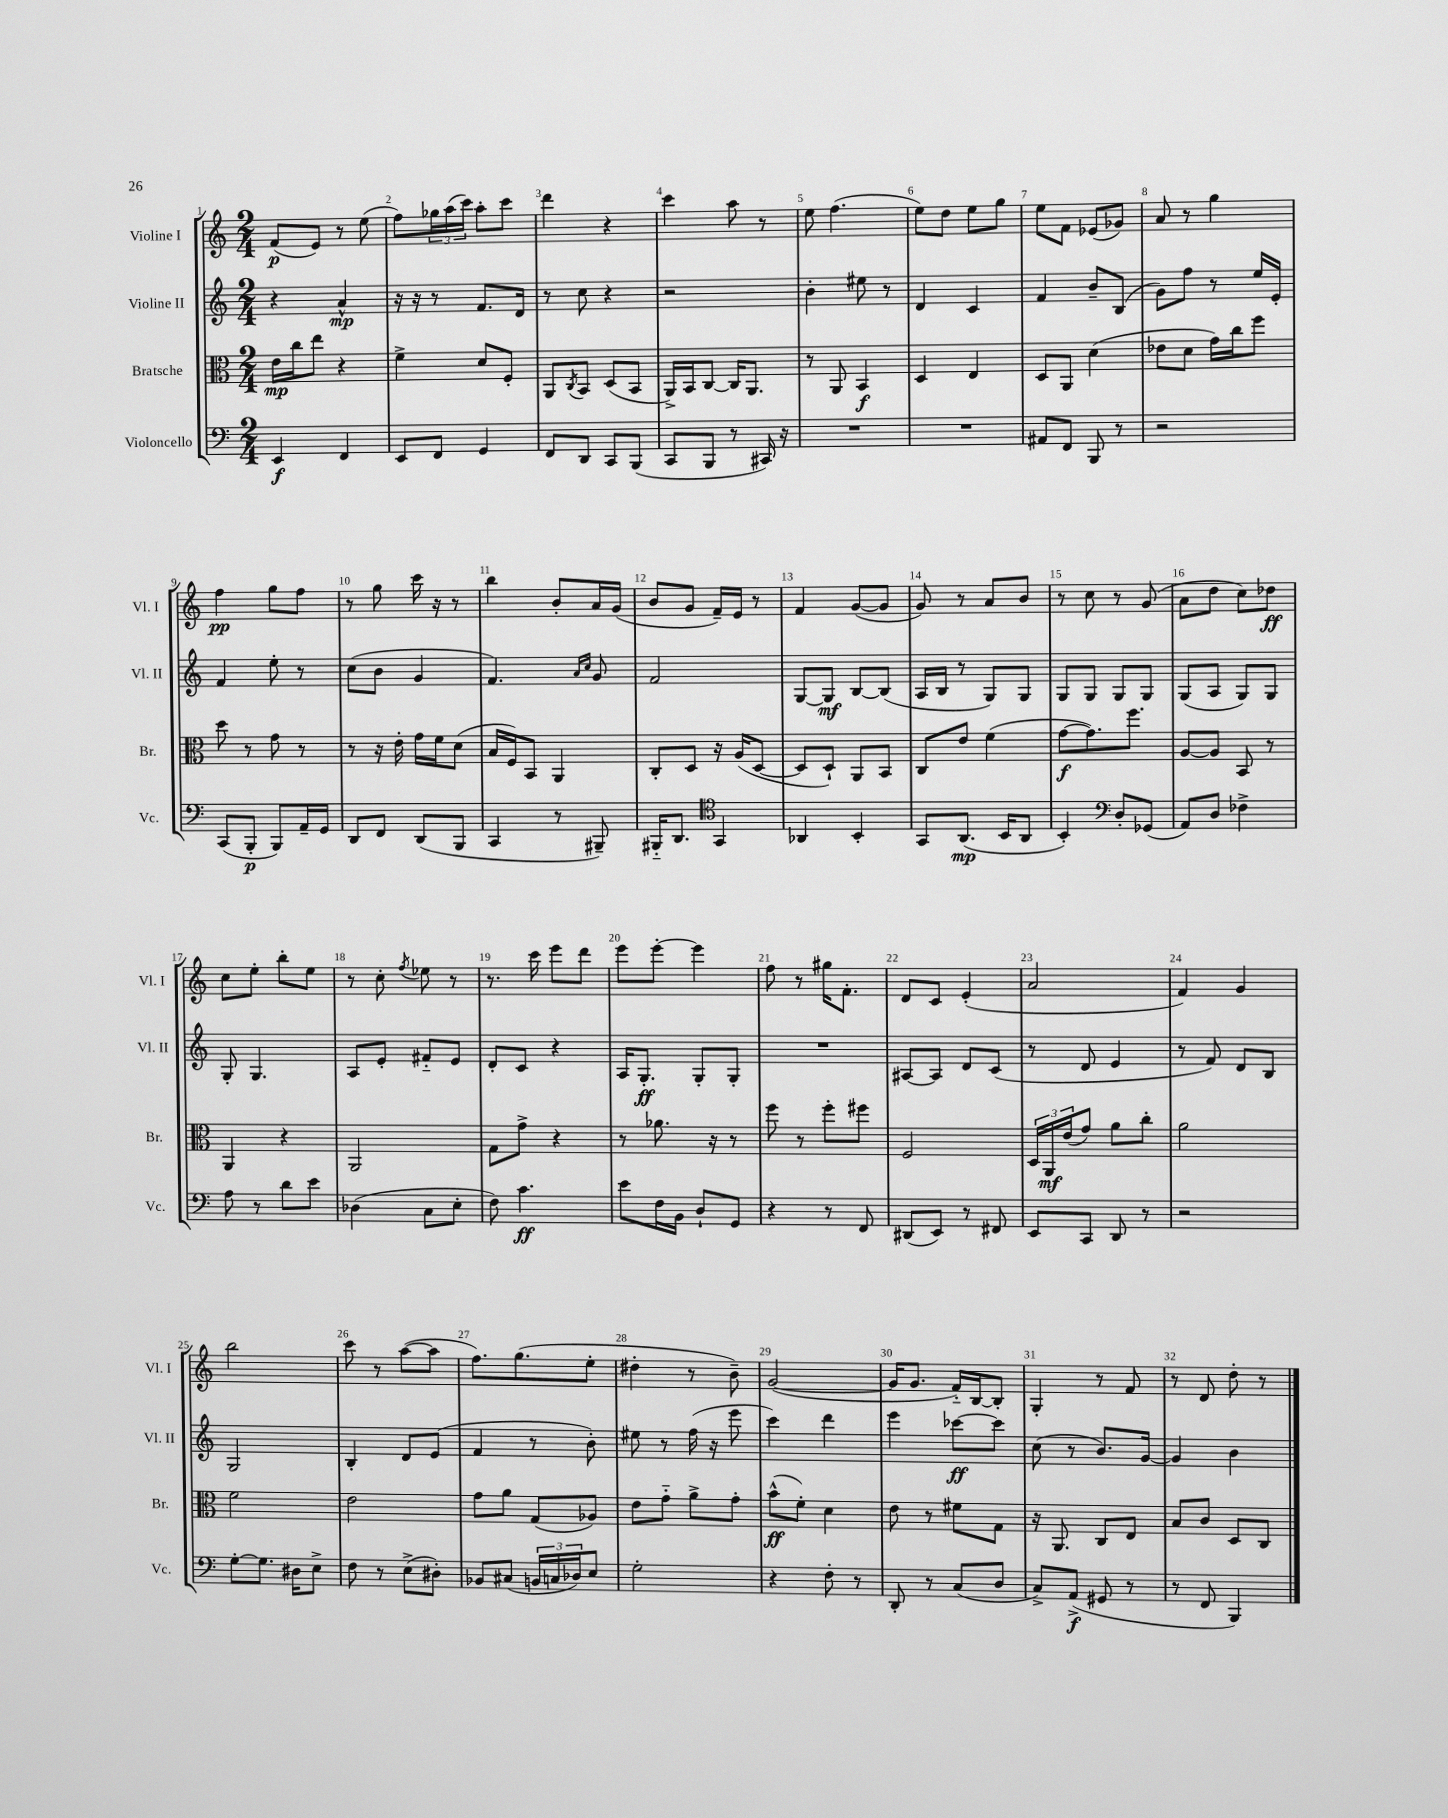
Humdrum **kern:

**kern	**dynam	**kern	**dynam	**kern	**dynam	**kern	**dynam
*part4	*part4	*part3	*part3	*part2	*part2	*part1	*part1
*staff4	*staff4	*staff3	*staff3	*staff2	*staff2	*staff1	*staff1
*I"Violoncello	*	*I"Bratsche	*	*I"Violine II	*	*I"Violine I	*
*I'Vc.	*	*I'Br.	*	*I'Vl. II	*	*I'Vl. I	*
*clefF4	*	*clefC3	*	*clefG2	*	*clefG2	*
*k[]	*	*k[]	*	*k[]	*	*k[]	*
*M2/4	*	*M2/4	*	*M2/4	*	*M2/4	*
=1	=1	=1	=1	=1	=1	=1	=1
4EE/	f	16e\LL	mp	4r	.	(8f/L	p
.	.	16cc\J	.	.	.	.	.
.	.	8ee\J	.	.	.	8e/J)	.
4FF/	.	4r	.	4a^^/	mp	8r	.
.	.	.	.	.	.	(8ee\	.
=2	=2	=2	=2	=2	=2	=2	=2
8EE/L	.	4f^\	.	16r	.	8ff\L)	.
.	.	.	.	16r	.	.	.
8FF/J	.	.	.	8r	.	24gg-X\L	.
.	.	.	.	.	.	(24aa\	.
.	.	.	.	.	.	24ccc\JJ)	.
4GG/	.	8d/L	.	8.f/L	.	8aa'\L	.
.	.	8F'/J	.	.	.	8ccc\J	.
.	.	.	.	16d/Jk	.	.	.
=3	=3	=3	=3	=3	=3	=3	=3
8FF/L	.	8AA/L	.	8r	.	4ddd\	.
.	.	8qC/	.	.	.	.	.
8DD/J	.	8BB/J	.	8cc\	.	.	.
8CC/L	.	(8D/L	.	4r	.	4r	.
(8BBB/J	.	8BB/J	.	.	.	.	.
=4	=4	=4	=4	=4	=4	=4	=4
8CC/L	.	16AA^/LL)	.	2r	.	4ccc\	.
.	.	16BB/J	.	.	.	.	.
8BBB/J	.	[8C/J	.	.	.	.	.
8r	.	16C/KL]	.	.	.	8aa\	.
.	.	8.AA/J	.	.	.	.	.
16CC#X/)	.	.	.	.	.	8r	.
16r	.	.	.	.	.	.	.
=5	=5	=5	=5	=5	=5	=5	=5
2r	.	8r	.	4b'\	.	8ee\	.
.	.	8AA/	.	.	.	(4.ff\	.
.	.	4BB/	f	8ee#X\	.	.	.
.	.	.	.	8r	.	.	.
=6	=6	=6	=6	=6	=6	=6	=6
2r	.	4D/	.	4d/	.	8ee\L)	.
.	.	.	.	.	.	8dd\J	.
.	.	4E/	.	4c/	.	8ee\L	.
.	.	.	.	.	.	8gg\J	.
=7	=7	=7	=7	=7	=7	=7	=7
8AA#X/L	.	8D/L	.	4f/	.	8ee\L	.
8FF/J	.	8AA/J	.	.	.	8f\J	.
8BBB/	.	(4d\	.	8b~/L	.	(8e-X/L	.
8r	.	.	.	(8B/J	.	8g-X/J)	.
=8	=8	=8	=8	=8	=8	=8	=8
2r	.	8e-X\L	.	8g\L)	.	8a/	.
.	.	8d\J	.	8ff\J	.	8r	.
.	.	16g\LL)	.	8r	.	4gg\	.
.	.	16cc\J	.	.	.	.	.
.	.	8ff\J	.	16ee/LL	.	.	.
.	.	.	.	16e'/JJ	.	.	.
!!LO:LB:g=z
=9	=9	=9	=9	=9	=9	=9	=9
(8CC/L	.	8dd\	.	4f/	.	4ff\	pp
8BBB'/J	p	8r	.	.	.	.	.
8BBB/L)	.	8g\	.	8ee'\	.	8gg\L	.
16AA~/L	.	8r	.	8r	.	8ff\J	.
16GG/JJ	.	.	.	.	.	.	.
=10	=10	=10	=10	=10	=10	=10	=10
8DD/L	.	8r	.	(8cc\L	.	8r	.
8FF/J	.	16r	.	8b\J	.	8gg\	.
.	.	16e'\	.	.	.	.	.
(8DD/L	.	16g\LL	.	4g/	.	16ccc\	.
.	.	16f\J	.	.	.	16r	.
8BBB/J	.	(8d\J	.	.	.	8r	.
=11	=11	=11	=11	=11	=11	=11	=11
4CC/	.	16B/LL	.	4.f/)	.	4bb\	.
.	.	16F/J)	.	.	.	.	.
.	.	8BB/J	.	.	.	.	.
8r	.	4AA/	.	.	.	8b'/L	.
.	.	.	.	16qqa/LL	.	.	.
.	.	.	.	16qqcc/JJ	.	.	.
8BBB#X~/)	.	.	.	8g/	.	16a/L	.
.	.	.	.	.	.	(16g/JJ	.
=12	=12	=12	=12	=12	=12	=12	=12
16BBB#X/KL	.	8C'/L	.	2f/	.	8b/L	.
8.DD/J	.	.	.	.	.	.	.
.	.	8D/J	.	.	.	8g/J	.
*clefC4	*	*	*	*	*	*	*
4GG/	.	16r	.	.	.	16f~/LL)	.
.	.	(16A/KL	.	.	.	16e/JJ	.
.	.	[8D/J	.	.	.	8r	.
=13	=13	=13	=13	=13	=13	=13	=13
4AA-X/	.	8D/L]	.	[8G/L	.	4f/	.
.	.	8D`/J)	.	8G/J]	mf	.	.
4BB'/	.	8AA/L	.	[8B/L	.	([8g/L	.
.	.	8BB/J	.	(8B/J]	.	8g/J]	.
=14	=14	=14	=14	=14	=14	=14	=14
8GG/L	.	8C/L	.	16A/LL	.	8g/)	.
.	.	.	.	16B/JJ	.	.	.
(8.AA/J	mp	8e/J	.	8r	.	8r	.
.	.	(4f\	.	8G/L)	.	8a/L	.
16BB/KL	.	.	.	.	.	.	.
8AA/J	.	.	.	8G/J	.	8b/J	.
=15	=15	=15	=15	=15	=15	=15	=15
4BB'/)	.	[8g\L	f	8G/L	.	8r	.
.	.	8.g\])	.	8G/J	.	8cc\	.
*clefF4	*	*	*	*	*	*	*
8D'/L	.	.	.	8G/L	.	8r	.
.	.	8.ff\J	.	.	.	.	.
(8GG-X/J	.	.	.	8G/J	.	(8g/	.
=16	=16	=16	=16	=16	=16	=16	=16
8AA/L)	.	[8A/L	.	(8G/L	.	8a\L	.
8D/J	.	8A/J]	.	8A/J	.	8dd\J	.
4F-X^\	.	8BB/	.	8G/L)	.	8cc\L)	.
.	.	8r	.	8G/J	.	8dd-X\J	ff
!!LO:LB:g=z
=17	=17	=17	=17	=17	=17	=17	=17
8A\	.	4AA/	.	8G'/	.	8cc\L	.
8r	.	.	.	4.G/	.	8ee'\J	.
8d\L	.	4r	.	.	.	8bb'\L	.
8e\J	.	.	.	.	.	8ee\J	.
=18	=18	=18	=18	=18	=18	=18	=18
(4D-X\	.	2AA/	.	8A/L	.	8r	.
.	.	.	.	8e'/J	.	8cc'\	.
.	.	.	.	.	.	8qff/	.
8C\L	.	.	.	8f#X/L	.	8ee-X\	.
8E'\J	.	.	.	8e/J	.	8r	.
=19	=19	=19	=19	=19	=19	=19	=19
8F\)	.	8G\L	.	8d'/L	.	8.r	.
4.c\	ff	8g^\J	.	8c/J	.	.	.
.	.	.	.	.	.	16ccc\	.
.	.	4r	.	4r	.	8eee\L	.
.	.	.	.	.	.	8ddd\J	.
=20	=20	=20	=20	=20	=20	=20	=20
8e\L	.	8r	.	16A/KL	.	8eee\L	.
.	.	.	.	8.G'/J	ff	.	.
16F\L	.	8.a-X\	.	.	.	[8eee'\J	.
16BB\JJ	.	.	.	.	.	.	.
8D`/L	.	.	.	8G'/L	.	4eee\]	.
.	.	16r	.	.	.	.	.
8GG/J	.	8r	.	8G'/J	.	.	.
=21	=21	=21	=21	=21	=21	=21	=21
4r	.	8ff\	.	2r	.	8ff\	.
.	.	8r	.	.	.	8r	.
8r	.	8ff'\L	.	.	.	16gg#X\KL	.
.	.	.	.	.	.	8.f'\J	.
8FF/	.	8ff#X\J	.	.	.	.	.
=22	=22	=22	=22	=22	=22	=22	=22
(8DD#X/L	.	2F/	.	[8A#X/L	.	8d/L	.
8EE/J)	.	.	.	8A#/J]	.	8c/J	.
8r	.	.	.	8d/L	.	(4e'/	.
8FF#X/	.	.	.	(8c/J	.	.	.
=23	=23	=23	=23	=23	=23	=23	=23
8EE/L	.	24D/LL	.	8r	.	2a/	.
.	.	24AA/	mf	.	.	.	.
.	.	(24e/J	.	.	.	.	.
8CC/J	.	8g/J)	.	8d/	.	.	.
8DD/	.	8a\L	.	4e/	.	.	.
8r	.	8cc'\J	.	.	.	.	.
=24	=24	=24	=24	=24	=24	=24	=24
2r	.	2a\	.	8r	.	4f/)	.
.	.	.	.	8f/)	.	.	.
.	.	.	.	8d/L	.	4g/	.
.	.	.	.	8B/J	.	.	.
!!LO:LB:g=z
=25	=25	=25	=25	=25	=25	=25	=25
[8G'\L	.	2f\	.	2G/	.	2bb\	.
8.G\J]	.	.	.	.	.	.	.
16D#X\KL	.	.	.	.	.	.	.
8E^\J	.	.	.	.	.	.	.
=26	=26	=26	=26	=26	=26	=26	=26
8F\	.	2e\	.	4B'/	.	8ccc\	.
8r	.	.	.	.	.	8r	.
(8E^\L	.	.	.	8d/L	.	([8aa\L	.
8D#X'\J)	.	.	.	(8e/J	.	8aa\J]	.
=27	=27	=27	=27	=27	=27	=27	=27
8BB-X/L	.	8g\L	.	4f/	.	8.ff\L)	.
(8C#X/J	.	8a\J	.	.	.	.	.
.	.	.	.	.	.	(8.gg\	.
24BBn/LL	.	(8G/L	.	8r	.	.	.
24Cn/	.	.	.	.	.	.	.
24D-X/J)	.	.	.	.	.	.	.
8E/J	.	8A-X/J)	.	8b'\)	.	8ee'\J	.
=28	=28	=28	=28	=28	=28	=28	=28
2G'\	.	8e\L	.	8ee#X\	.	4dd#X'\	.
.	.	8g\J	.	8r	.	.	.
.	.	8a^\L	.	(16ff\	.	8r	.
.	.	.	.	16r	.	.	.
.	.	8g'\J	.	8eee\	.	8b~\)	.
=29	=29	=29	=29	=29	=29	=29	=29
4r	.	(8b^^\L	ff	4ccc\)	.	([2g/	.
.	.	8f'\J)	.	.	.	.	.
8F'\	.	4d\	.	4ddd\	.	.	.
8r	.	.	.	.	.	.	.
=30	=30	=30	=30	=30	=30	=30	=30
8DD'/	.	8e\	.	4eee\	.	16g/KL]	.
.	.	.	.	.	.	8.g/J	.
8r	.	8r	.	.	.	.	.
(8C/L	.	8f#X\L	.	[8ccc-X\L	ff	16f/LL)	.
.	.	.	.	.	.	[16B/J	.
8D/J	.	8G\J	.	8ccc-\J]	.	8B'/J]	.
=31	=31	=31	=31	=31	=31	=31	=31
8C^/L)	.	16r	.	(8cc\	.	4G'/	.
.	.	8.AA/	.	.	.	.	.
(8AA^/J	f	.	.	8r	.	.	.
8GG#X/	.	8C/L	.	8.b/L)	.	8r	.
8r	.	8E/J	.	.	.	8f/	.
.	.	.	.	[16g/Jk	.	.	.
=32	=32	=32	=32	=32	=32	=32	=32
8r	.	8B/L	.	4g/]	.	8r	.
8FF/	.	8c/J	.	.	.	8d/	.
4BBB/)	.	8D/L	.	4b\	.	8dd'\	.
.	.	8C/J	.	.	.	8r	.
==	==	==	==	==	==	==	==
*-	*-	*-	*-	*-	*-	*-	*-
